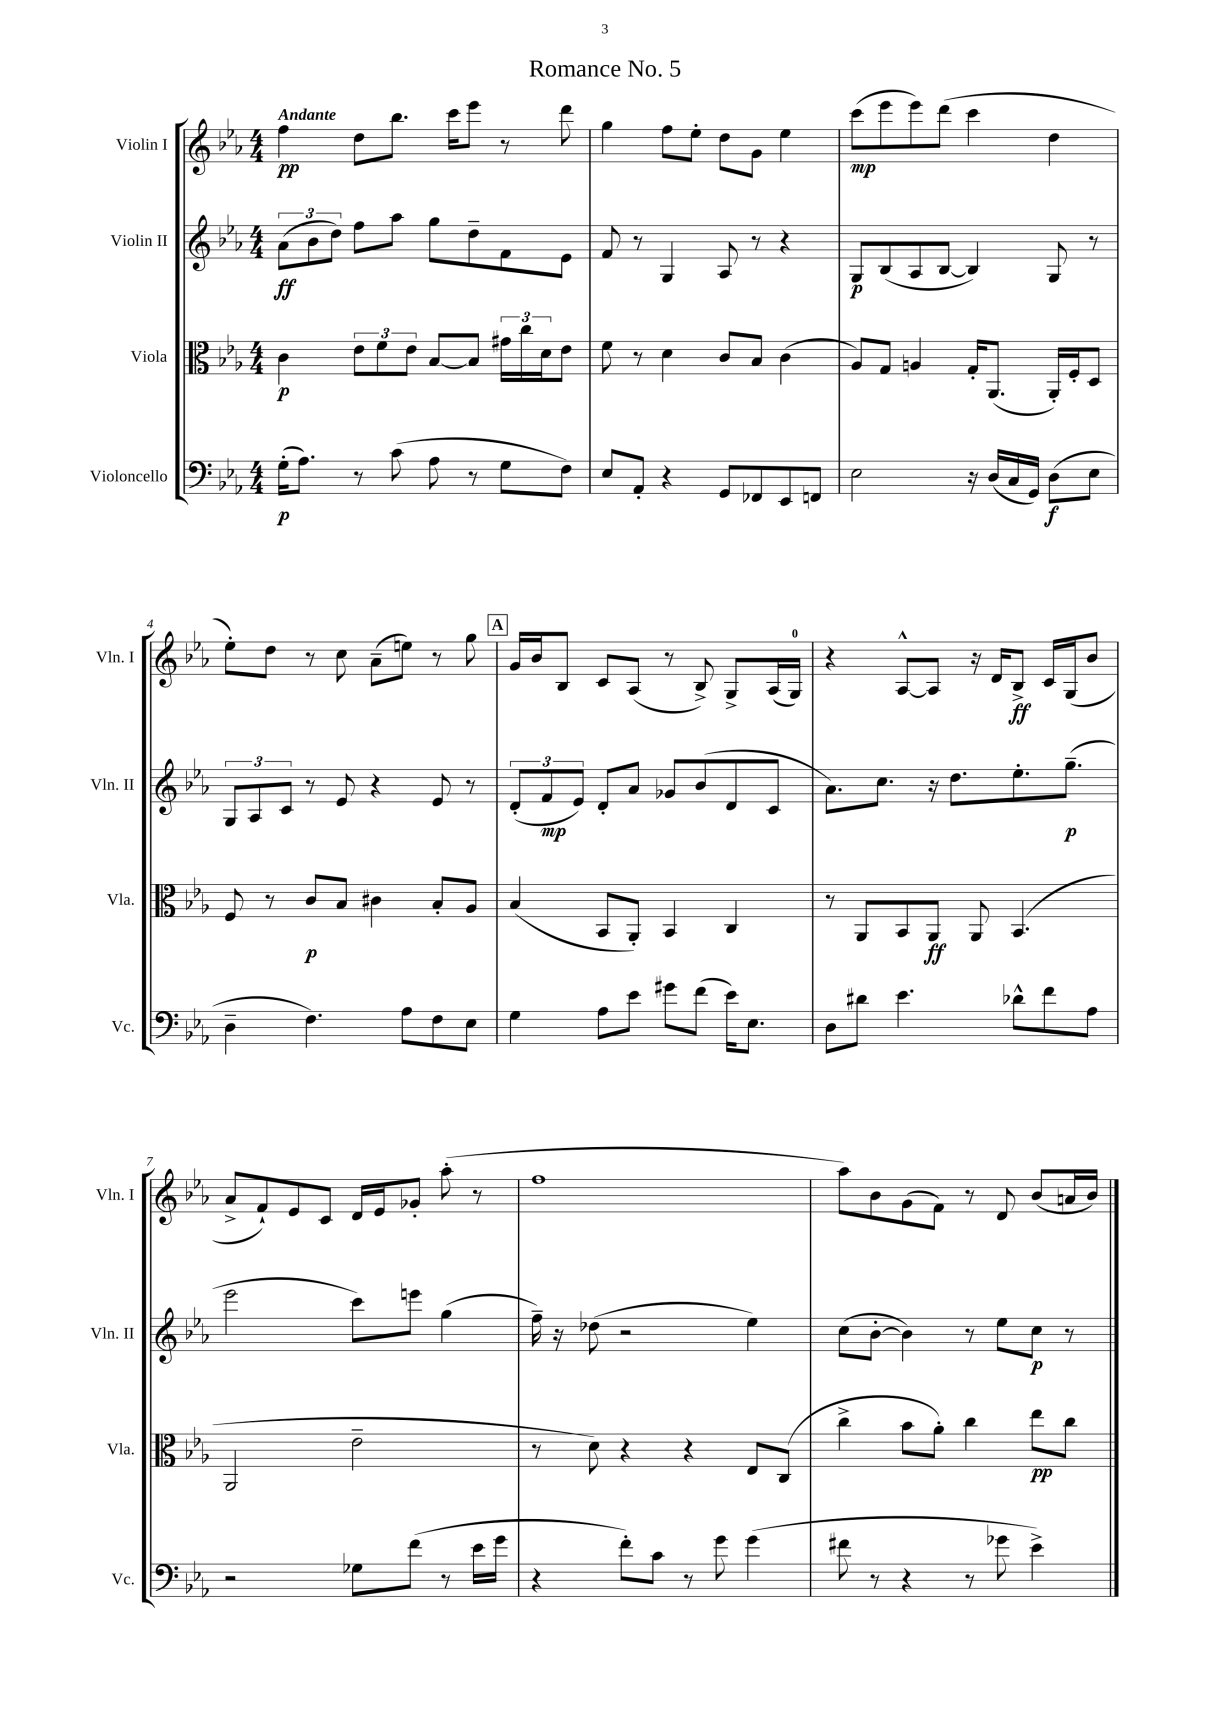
\header { title = "Romance No. 5" }
<<
\new StaffGroup <<
\new Staff = "s0" \with { instrumentName = "Violin I" shortInstrumentName = "Vln. I" } {
    \clef treble \key ees \major \numericTimeSignature \time 4/4 \tempo "Andante"
    f''4\pp d''8 bes''8. c'''16 ees'''8 r8 d'''8 |
    g''4 f''8 ees''8-. d''8 g'8 ees''4 |
    c'''8\mp( ees'''8 ees'''8) d'''8( c'''4 d''4 |
    ees''8-.) d''8 r8 c''8 aes'8--( e''8) r8 g''8 |
    \mark \markup { \box "A" } g'16 bes'16 bes8 c'8 aes8( r8 bes8->) g8-> aes16( g16-0) |
    r4 aes8~-^ aes8 r16 d'16 bes8->\ff c'16 g16( bes'8 |
    aes'8-> f'8-!) ees'8 c'8 d'16 ees'16 ges'8-. aes''8-.( r8 |
    f''1 |
    aes''8) bes'8 g'8( f'8) r8 d'8 bes'8( a'16 bes'16) \bar "|." |
}
\new Staff = "s1" \with { instrumentName = "Violin II" shortInstrumentName = "Vln. II" } {
    \clef treble \key ees \major \numericTimeSignature \time 4/4
    \tuplet 3/2 { aes'8\ff( bes'8 d''8) } f''8 aes''8 g''8 d''8-- f'8 ees'8 |
    f'8 r8 g4 aes8 r8 r4 |
    g8\p bes8( aes8 bes8~ bes4) g8 r8 |
    \tuplet 3/2 { g8 aes8 c'8 } r8 ees'8 r4 ees'8 r8 |
    \mark \markup { \box "A" } \tuplet 3/2 { d'8-.( f'8\mp ees'8) } d'8-. aes'8 ges'8 bes'8( d'8 c'8 |
    aes'8.) c''8. r16 d''8. ees''8.-. g''8.--\p( |
    ees'''2 c'''8) e'''8 g''4( |
    f''16--) r16 des''8( r2 ees''4) |
    c''8( bes'8~-. bes'4) r8 ees''8 c''8\p r8 \bar "|." |
}
\new Staff = "s2" \with { instrumentName = "Viola" shortInstrumentName = "Vla." } {
    \clef alto \key ees \major \numericTimeSignature \time 4/4
    c'4\p \tuplet 3/2 { ees'8 f'8 ees'8 } bes8~ bes8 \tuplet 3/2 { gis'16 c''16 d'16 } ees'8 |
    f'8 r8 d'4 c'8 bes8 c'4( |
    aes8) g8 a4 g16-. aes,8.( aes,16-.) f16-. d8 |
    f8 r8 c'8\p bes8 cis'4 bes8-. aes8 |
    \mark \markup { \box "A" } bes4( bes,8 aes,8-.) bes,4 c4 |
    r8 aes,8 bes,8 aes,8\ff aes,8 bes,4.( |
    aes,2 ees'2-- |
    r8 d'8) r4 r4 ees8 c8( |
    c''4-> bes'8 aes'8-.) c''4 ees''8\pp c''8 \bar "|." |
}
\new Staff = "s3" \with { instrumentName = "Violoncello" shortInstrumentName = "Vc." } {
    \clef bass \key ees \major \numericTimeSignature \time 4/4
    g16-.\p( aes8.) r8 c'8( aes8 r8 g8 f8) |
    ees8 aes,8-. r4 g,8 fes,8 ees,8 f,8 |
    ees2 r16 d16( c16 g,16) d8\f( ees8 |
    d4-- f4.) aes8 f8 ees8 |
    \mark \markup { \box "A" } g4 aes8 ees'8 gis'8 f'8( ees'16) ees8. |
    d8 dis'8 ees'4. des'8-^ f'8 aes8 |
    r2 ges8 f'8( r8 ees'16 g'16 |
    r4 f'8-.) c'8 r8 g'8 g'4( |
    fis'8 r8 r4 r8 ges'8 ees'4->) \bar "|." |
}
>>
>>
